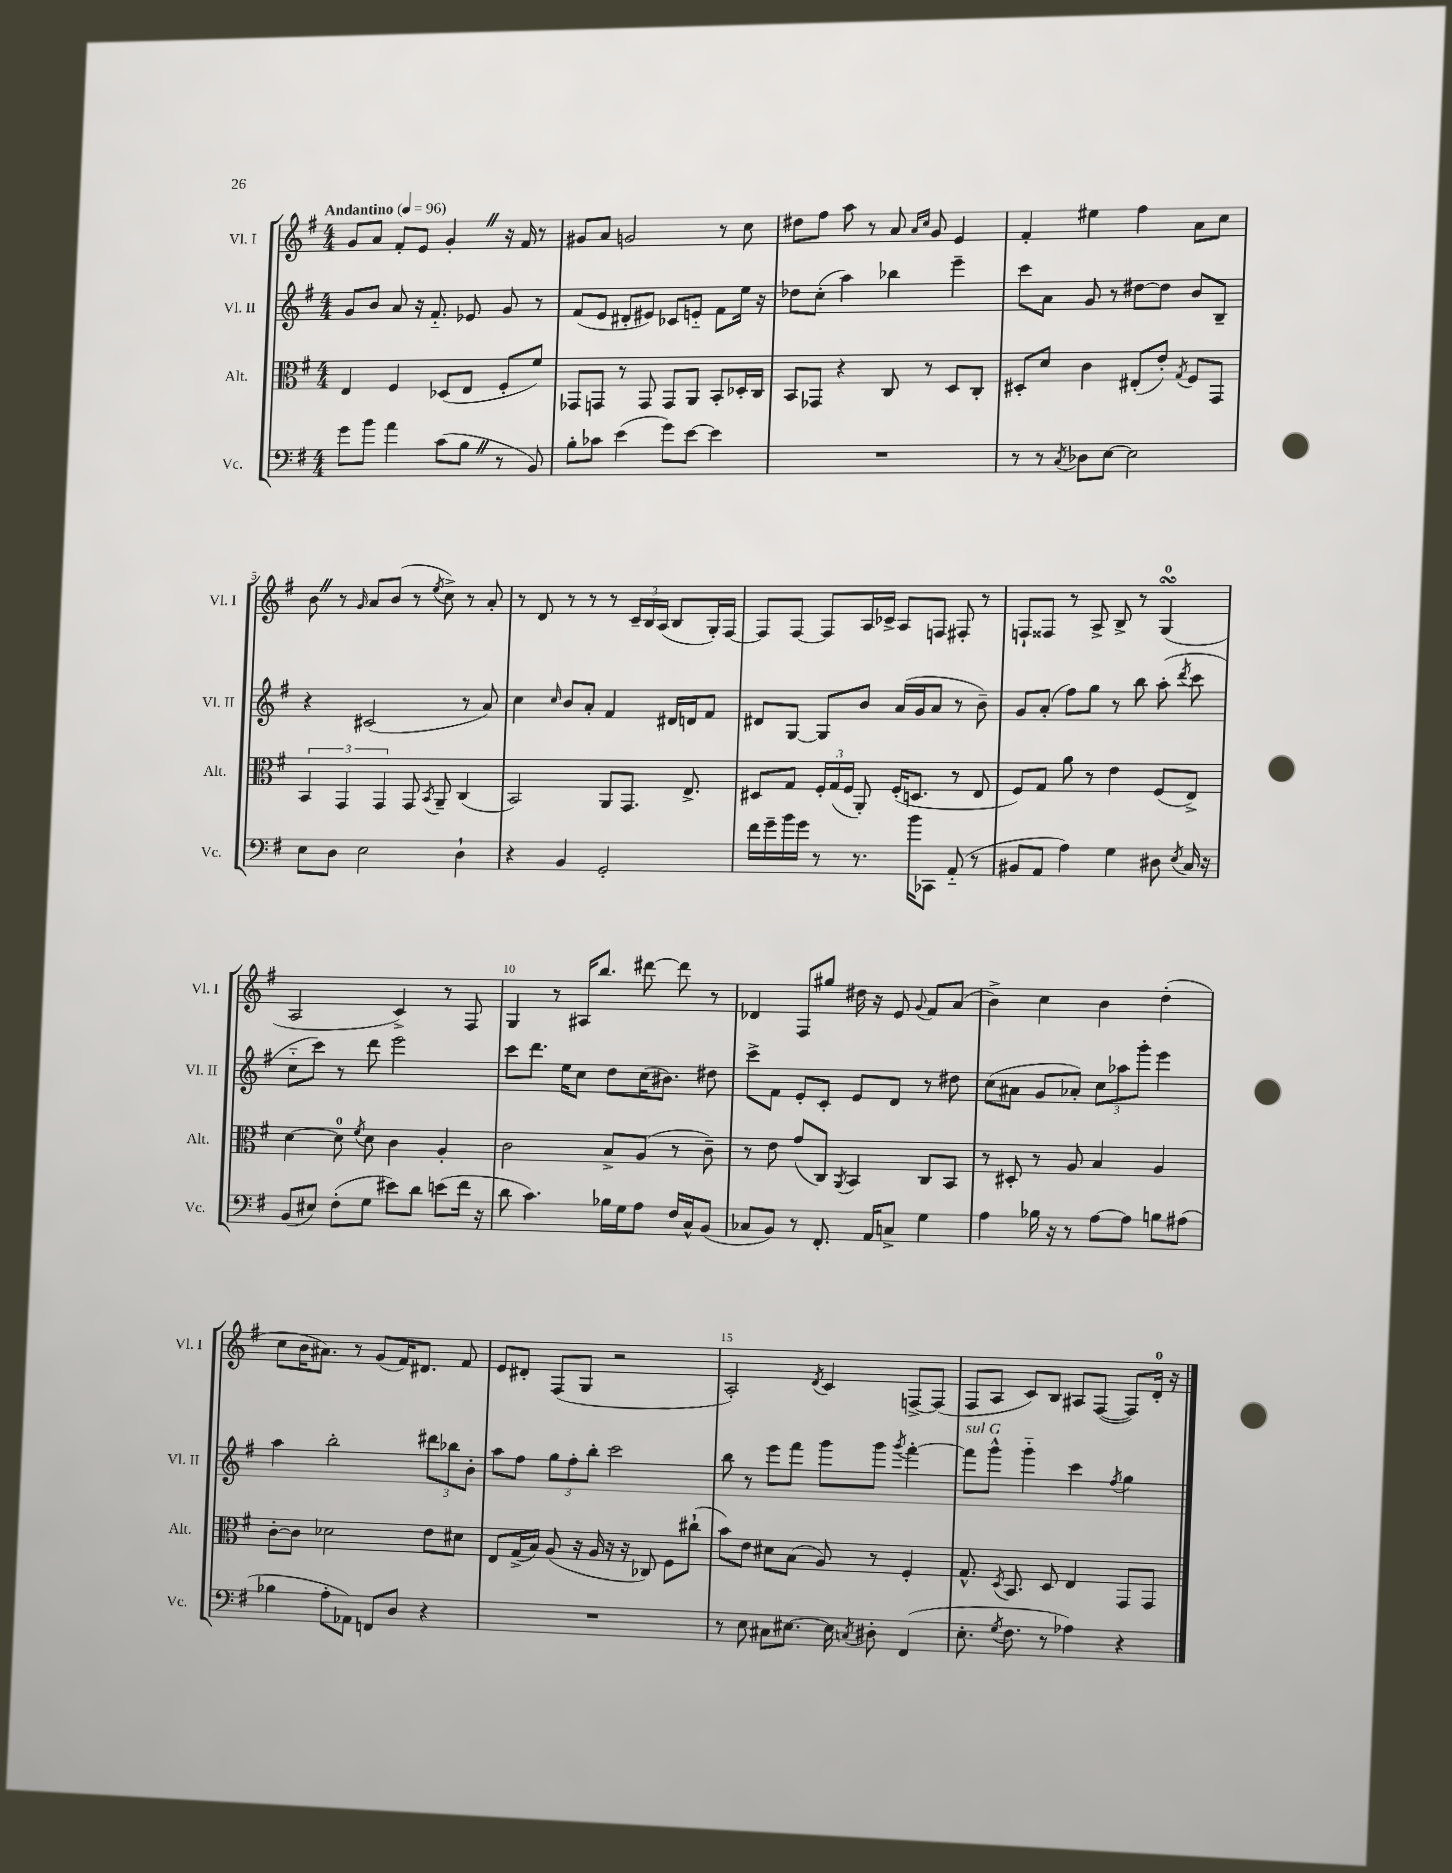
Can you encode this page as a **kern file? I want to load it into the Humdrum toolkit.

**kern	**kern	**kern	**kern
*part4	*part3	*part2	*part1
*staff4	*staff3	*staff2	*staff1
*I"Vc.	*I"Alt.	*I"Vl. II	*I"Vl. I
*I'Vc.	*I'Alt.	*I'Vl. II	*I'Vl. I
*clefF4	*clefC3	*clefG2	*clefG2
*k[f#]	*k[f#]	*k[f#]	*k[f#]
*M4/4	*M4/4	*M4/4	*M4/4
*MM96	*MM96	*MM96	*MM96
=1	=1	=1	=1
!	!	!	!LO:TX:a:B:t=Andantino
8g\L	4E/	8g/L	8g/L
8b\J	.	8b/J	8a/J
4a\	4F#/	8a/	8f#'/L
.	.	16r	8e/J
.	.	8.f#/	.
(8c\L	(8D-X/L	.	4g'Z/
8BZ\J	8E/J	8e-X/	.
8r	8F#'/L	8g/	16r
.	.	.	16f#/
8BB/)	8f#/J)	8r	8r
=2	=2	=2	=2
8B'\L	8GG-X/L	(8f#/L	8g#X/L
8c-X\J	8GGn/J	8e/J	8a/J
(4e\	8r	8d#X'/L	2gn/
.	8GG/	8e#X/J)	.
8g\L)	8GG/L	8c-X/L	.
[8e\J	8AA/J	8en/J	.
4e\]	8BB'/L	8f#\L	8r
.	16D-X'/L	16ee\Jk	8cc\
.	16C/JJ	16r	.
=3	=3	=3	=3
1r	8BB/L	8dd-X\L	8dd#X\L
.	8GG-X/J	(8cc'\J	8ff#\J
.	4r	4aa\)	8aa\
.	.	.	8r
.	8C/	4bb-X\	8a/
.	.	.	16qqa/LL
.	.	.	16qqcc/JJ
.	8r	.	8g/
.	8D/L	4eee~\	4e/
.	8C'/J	.	.
=4	=4	=4	=4
8r	8D#X'/L	8ccc\L	4f#'/
8r	8d/J	8a\J	.
8qC/	.	.	.
8D-X\L	4c\	8g/	4ee#X\
[8E\J	.	8r	.
2E\]	(8E#X'/L	[8dd#X\L	4ff#\
.	8e'/J)	8dd#\J]	.
.	8qG/	.	.
.	8F#/L	8b/L	8a\L
.	8GG/J	8B~/J	8cc\J
!!LO:LB:g=z
=5	=5	=5	=5
8E\L	6BB/	4r	8bZ\
8D\J	.	.	8r
.	6GG/	.	.
.	.	.	16qqg/
2E\	.	(2c#X/	8a/L
.	6GG/	.	.
.	.	.	(8b/J
.	8GG/	.	8r
.	8qBB/	.	8qee/
.	8AA~/	.	8cc^\)
4D`\	(4C/	8r	8r
.	.	8a/)	8a'/
=6	=6	=6	=6
4r	2BB/)	4cc\	8r
.	.	.	8d/
.	.	16qqcc/	.
4BB/	.	8b/L	8r
.	.	8a'/J	8r
2GG'/	8AA/L	4f#/	8r
.	8.GG/J	.	24c~/LL
.	.	.	24B/
.	.	.	(24A/JJ
.	.	16d#X/LL	8B/L
.	8.E^/	16dn/J	.
.	.	8f#/J	16G'/L)
.	.	.	[16F#/JJ
=7	=7	=7	=7
16f#\LL	8D#X/L	8d#X/L	8F#/L]
16g~\	.	.	.
16b\	8G/J	[8G/J	[8F#/J
16g\JJ	.	.	.
8r	24F#'/LL	8G/L]	8F#/L]
.	(24G/	.	.
.	24F#/JJ	.	.
8.r	8AA'/)	8b/J	16A/L
.	.	.	16c-X^/JJ
.	(16F#'/KL	(16a/LL	8A/L
16b\KL	8.Dn/J	16g/J	.
8CC-X\J	.	8a/J	8Fn/J
(8AA/	8r	8r	8F#X'/
8r	8E/	8b~\)	8r
=8	=8	=8	=8
8BB#X/L	8F#/L)	8g/L	8Fn`/L
8AA/J	8G/J	(8a'/J	8F##X/J
4A\)	8a\	8ff#\L)	8r
.	8r	8gg\J	8A^/
4G\	4e\	8r	8B^/
.	.	8bb\	8r
8D#X\	(8F#/L	(8aa'\	(4GsSSs/
8qE/	.	8qddd/	.
16C/	8E^/J)	8ccc\	.
16r	.	.	.
!!LO:LB:g=z
=9	=9	=9	=9
(8BB/L	[4d\	8cc\L	2A/
8E#X/J)	.	8ccc\J)	.
(8F#'\L	8d\]	8r	.
.	8qf#/	.	.
8G\J	8d\	8ddd\	.
8e#X\L)	4c\	2eee\	4c^/)
8d\J	.	.	.
(8en\L	4A'/	.	8r
16f#\Jk	.	.	8F#/
16r	.	.	.
=10	=10	=10	=10
8d\	2c\	8ccc\L	4G/
4.c\)	.	8.ddd\J	.
.	.	.	8r
.	.	16ee\KL	.
.	.	8cc\J	16A#X/KL
.	.	.	8.bb/J
16B-X\LL	8B^/L	8dd\L	.
16G\J	.	.	.
8A\J	(8A/J	(16cc\K	[8ddd#X\
.	.	8.b#X\J)	.
16F#/LL	8r	.	8ddd#\]
16C^^/J	.	.	.
(8BB/J	8c~\)	8dd#X\	8r
=11	=11	=11	=11
8C-X/L	8r	8ccc^\L	4d-X/
8BB/J)	8e\	8f#\J	.
8r	(8g/L	8e'/L	8F#/L
8.FF#'/	8C/J)	8c'/J	8gg#X/J
.	8qAA/	.	.
.	4BB/	8e/L	16dd#X\
16AA/KL	.	.	16r
8Cn^/J	.	8d/J	8e/
.	.	.	8qqg/
4G\	8C/L	8r	8f#/L
.	8BB/J	8dd#X\	(8a/J
=12	=12	=12	=12
4A\	8r	(8cc\L	4b^\)
.	8D#X'/	8a#X\J	.
16B-X\	8r	8g/L	4cc\
16r	.	.	.
8r	8A/	8a-X'/J)	.
[8A\L	4B/	12cc\L	4b\
.	.	12aa-X\	.
8A\J]	.	.	.
.	.	12ggg'\J	.
8Bn\L	4A/	4eee\	(4dd'\
(8A#X\J	.	.	.
!!LO:LB:g=z
=13	=13	=13	=13
4B-X\	[8c'\L	4aa\	8cc\L
.	8c\J]	.	16b\K
.	.	.	8.a#X\J)
8A'\L	2d-X\	2bb'\	.
8AA-X\J)	.	.	8r
8FFn/L	.	.	(8g/L
8D/J	.	.	16f#/K)
.	.	.	8.d#X/J
4r	8e\L	12ddd#X\L	.
.	.	12bb-X\	.
.	8d#X\J	.	8f#/
.	.	12b'\J	.
=14	=14	=14	=14
1r	8E/L	8aa\L	8e/L
.	(16G^/L	8ff#\J	8d#X'/J
.	16B/JJ)	.	.
.	(8A/	12gg\L	(8F#/L
.	.	12ff#'\	.
.	16r	.	8G/J
.	.	12bb'\J	.
.	16A/	.	.
.	16r	2ccc\	2r
.	16r	.	.
.	8C-X/)	.	.
.	8F#\L	.	.
.	(8cc#X`\J	.	.
=15	=15	=15	=15
8r	8b\L)	8bb\	2A'/)
8E\	8e\J	8r	.
8C#X\L	8d#X\L	8eee\L	.
[8.E#X\J	(8B\J	8fff#\J	.
.	.	.	8qd/
.	8A/)	8ggg\L	4c/
16E#\]	.	.	.
8qCn/	.	.	.
8D#X'\	8r	8ggg\J	.
.	.	8qggg/	.
(4FF#/	4F#'/	[4fff#'\	[8Fn^/L
.	.	.	(8F/J]
=16	=16	=16	=16
!	!	!LO:TX:a:i:t=sul G	!
8.E'\	8.G^^/	8fff#\L]	8F#/L
.	.	8ggg^^\J	8A/J
8qG/	8qD/	.	.
8.F#\	8.BB/	.	.
.	.	4ggg\	8c/L)
8r	8D/	.	8B/J
4A-X\)	4E/	4ccc\	8A#X/L
.	.	.	([8F#/J
.	.	8qff#/	.
4r	8GG/L	4gg\	8F#/L])
.	8GG/J	.	16d'/Jk
.	.	.	16r
==	==	==	==
*-	*-	*-	*-
